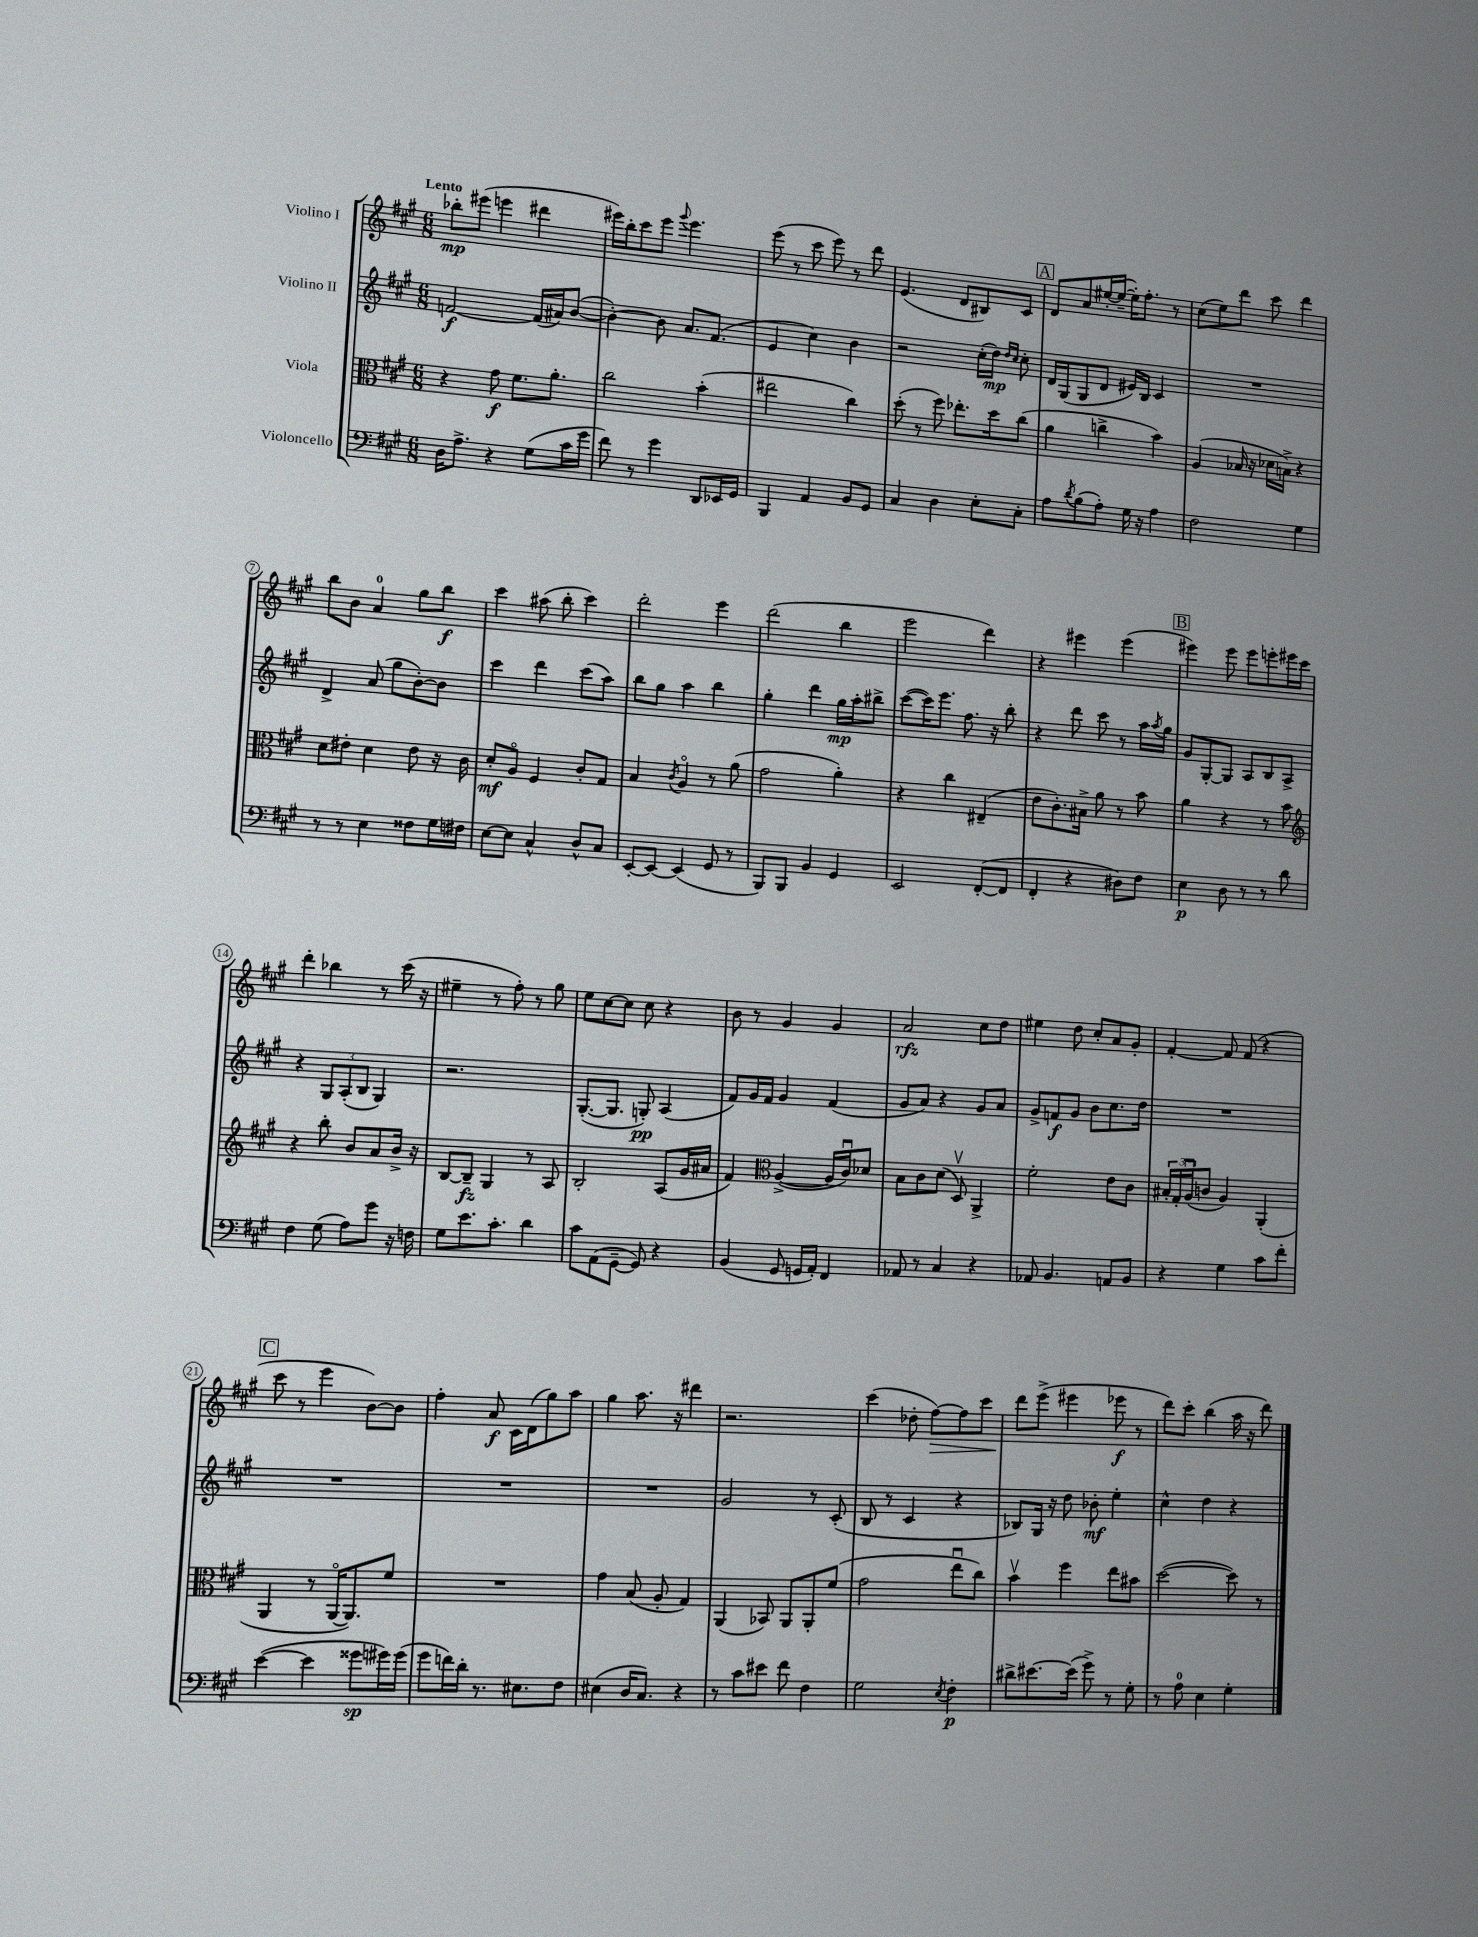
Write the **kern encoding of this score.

**kern	**kern	**kern	**kern
*staff4	*staff3	*staff2	*staff1
*clefF4	*clefC3	*clefG2	*clefG2
*k[f#c#g#]	*k[f#c#g#]	*k[f#c#g#]	*k[f#c#g#]
*M6/8	*M6/8	*M6/8	*M6/8
16D	4r	[2f	8bb-'
8.A^	.	.	.
.	.	.	(8eee#
4r	8g#	.	4eee
.	8.f#	.	.
(8G#	.	(16f]	4ddd#
.	8.a'	16a#)	.
16c#	.	([8b	.
16g#	.	.	.
=	=	=	=
8f#)	2cc#	4b'_)	16eee#)
.	.	.	16bb'
8r	.	.	8ccc#
4g#	.	8b]	8eee#
.	.	.	8qqggg#
.	.	8.a	4.eee#
8DD	(4b'	.	.
.	.	(8.f#	.
16EE-	.	.	.
16GG#	.	.	.
=	=	=	=
4BBB	2ee#	4e	(8eee
.	.	.	8r
4AA	.	4cc#)	8ccc#
.	.	.	8eee)
8BB	4cc#)	4b	8r
8GG#	.	.	8ddd
=	=	=	=
4C#	(8dd'	2r	(4.e
.	8r	.	.
4D	8ff#)	.	.
.	8.ee-'	.	8d
8E'	.	(16cc#'	8B#)
.	16dd	16dd)	.
.	.	16qqdd	.
.	.	16qqcc#	.
8C#'	(8cc#	8cc#'	8c#
=	=	=	=
8A	4a	16d	8d
.	.	(16G#	.
8qd	.	.	.
(8B	.	8G#	8a
8A')	4cc^	8d	[16ee#'
.	.	.	(16ee#~_
16G#	.	16e#)	16ee#'])
16r	.	16B	8.ff#'
4A	4b)	4c#	.
.	.	.	8r
=	=	=	=
2F#	(4A	2.r	(8cc#
.	.	.	8ee)
.	16B-	.	8ddd
.	16r	.	.
.	16d-	.	8ccc#
.	16B^)	.	.
4G#	4r	.	4ddd
=	=	=	=
8r	8d	4d^	8bb
8r	8e#'	.	8b
4E	4d	(8a	4a
.	.	8gg#	.
8F##	8e#	[8b')	8gg#
16G#	16r	8b]	8bb
16F#	16c#	.	.
=	=	=	=
[8E	8d'	4ccc#	4ccc#
8E]	8Ao	.	.
4C#^^	4F#	4ddd	(8aa#
.	.	.	8bb'
8D^^	8c#'	(8ccc#	4ccc#)
8C#	8G#	8aa)	.
=	=	=	=
[8EE'	4B	8bb	2ddd'
8EE_	.	8gg#	.
.	8qc#	.	.
(4EE]	4Ao	4aa	.
8GG#	8r	4bb	4eee
8r	(8a	.	.
=	=	=	=
8BBB)	2g#	4gg#'	(2ddd
8BBB	.	.	.
4BB	.	4ddd	.
4GG#	4a')	16gg#	4bb
.	.	16aa'	.
.	.	8bb#^	.
=	=	=	=
2EE	4r	([8ccc#	2eee
.	.	16ccc#])	.
.	.	8.eee	.
.	4cc#	.	.
.	.	8.ff#	.
([8FF#'	(4E#~	.	4ddd)
.	.	16r	.
8FF#]	.	8bb'	.
=	=	=	=
4FF#'	8e	4r	4r
.	8.c#')	.	.
4r	.	8ddd	4eee#
.	16B#^	.	.
.	8a	8ccc#	.
8D#)	8r	8r	(4eee#
8F#	8b	16aa	.
.	.	8qaa	.
.	.	16gg#	.
=	=	=	=
4E	4a	8g#	4eee#)
.	.	[8G#'	.
8D	4r	8G#]	8eee#
8r	.	8A	8eee#
8r	8r	8B	8eee'
8d	8b	8A^	16eee#
.	.	.	16ccc#
=	=	=	=
*	*clefG2	*	*
4F#	4r	4r	4ddd'
(8G#	8bb'	12G#	4bb-
.	.	(12A'	.
8A)	8b	.	.
.	.	12B	.
8g#	8a	4G#)	8r
16r	16b^	.	(16ccc#
16F	16r	.	16r
=	=	=	=
8G#	[8B	2.r	4ee#~
8.e	8B~]	.	.
.	4G#	.	8r
8.c#'	.	.	.
.	.	.	8ff#')
4d	8r	.	8r
.	8A	.	8gg#
=	=	=	=
8c#	2B'	([8.G#'	8ee
(8AA	.	.	[8cc#
.	.	8.G#]	.
[8GG#~	.	.	8cc#]
8GG#])	.	8G')	8cc#
4r	(8A	(4A	4r
.	16g#	.	.
.	16a#	.	.
=	=	=	=
(4BB	4f#)	8f#)	8b
.	.	16g#	8r
.	.	16f#	.
*	*clefC3	*	*
8GG#	([4A^	4g#	4g#
16GG	.	.	.
16AA')	.	.	.
4FF#	16A]	(4f#	4g#
.	16c#u)	.	.
.	8d-	.	.
=	=	=	=
8AA-	8B	8g#	2a
8r	8c#	8a)	.
4C#	(8d	4r	.
.	8Dv)	.	.
4r	4AA^	8g#	8cc#
.	.	8a	8dd
=	=	=	=
8AA-	2f#'	8g#^	4ee#
4.BB	.	8f	.
.	.	8g#	8dd
.	.	8b	8cc#'
8AA	8e	8.cc#	8a
8BB	8c#	.	8g#'
.	.	16dd	.
=	=	=	=
4r	24B#'	2.r	[4f#'
.	24G#'	.	.
.	(24Au	.	.
.	8c	.	.
4G#	4A)	.	8f#]
.	.	.	(8f#
8c#	(4AA'	.	4r
8f#'	.	.	.
=	=	=	=
([4e	4AA	2.r	8ccc#
.	.	.	8r
4e]	8r	.	4eee
.	[16AAo	.	.
.	8.AA])	.	.
8g##	.	.	[8b)
16g#)	8f#	.	8b]
(16g#	.	.	.
=	=	=	=
8g#	2.r	2.r	4ff#'
16f)	.	.	.
16d'	.	.	.
8.r	.	.	8a
.	.	.	16c#
8.E#	.	.	(16d
.	.	.	8gg#)
8F#	.	.	8aa
=	=	=	=
(4E#	4g#	2.r	4gg#
16D	(8B	.	8.aa
8.C#)	.	.	.
.	8A'	.	.
.	.	.	16r
4r	4G#)	.	4ddd#
=	=	=	=
8r	(4AA	2g#	2.r
8c#	.	.	.
8e#	8BB-)	.	.
8f#	8AA	.	.
4F#	8AA'	8r	.
.	(8f#	(8c#'	.
=	=	=	=
2G#	2g#	8B	(4ccc#
.	.	8r	.
.	.	4c#	8dd-'
.	.	.	[8ff#)
8qE	.	.	.
4F#'	8eeu	4r	8ff#]
.	8cc#)	.	8ccc#
=	=	=	=
8d#^	4bv	8B-)	8ddd
[8.e#	.	16G#	(8eee^
.	.	16r	.
.	4ff#	8dd	4eee#
(16e#]	.	.	.
8g#^)	.	8b-'	.
8r	8ee	4ee'	8eee-
8G#'	8b#	.	8r
=	=	=	=
8r	([2dd	4cc#^^	8ddd)
8A	.	.	8ccc#'
4E	.	4dd	(4bb
4G#'	8dd])	4r	16aa
.	.	.	16r
.	8r	.	8ddd)
==	==	==	==
*-	*-	*-	*-
